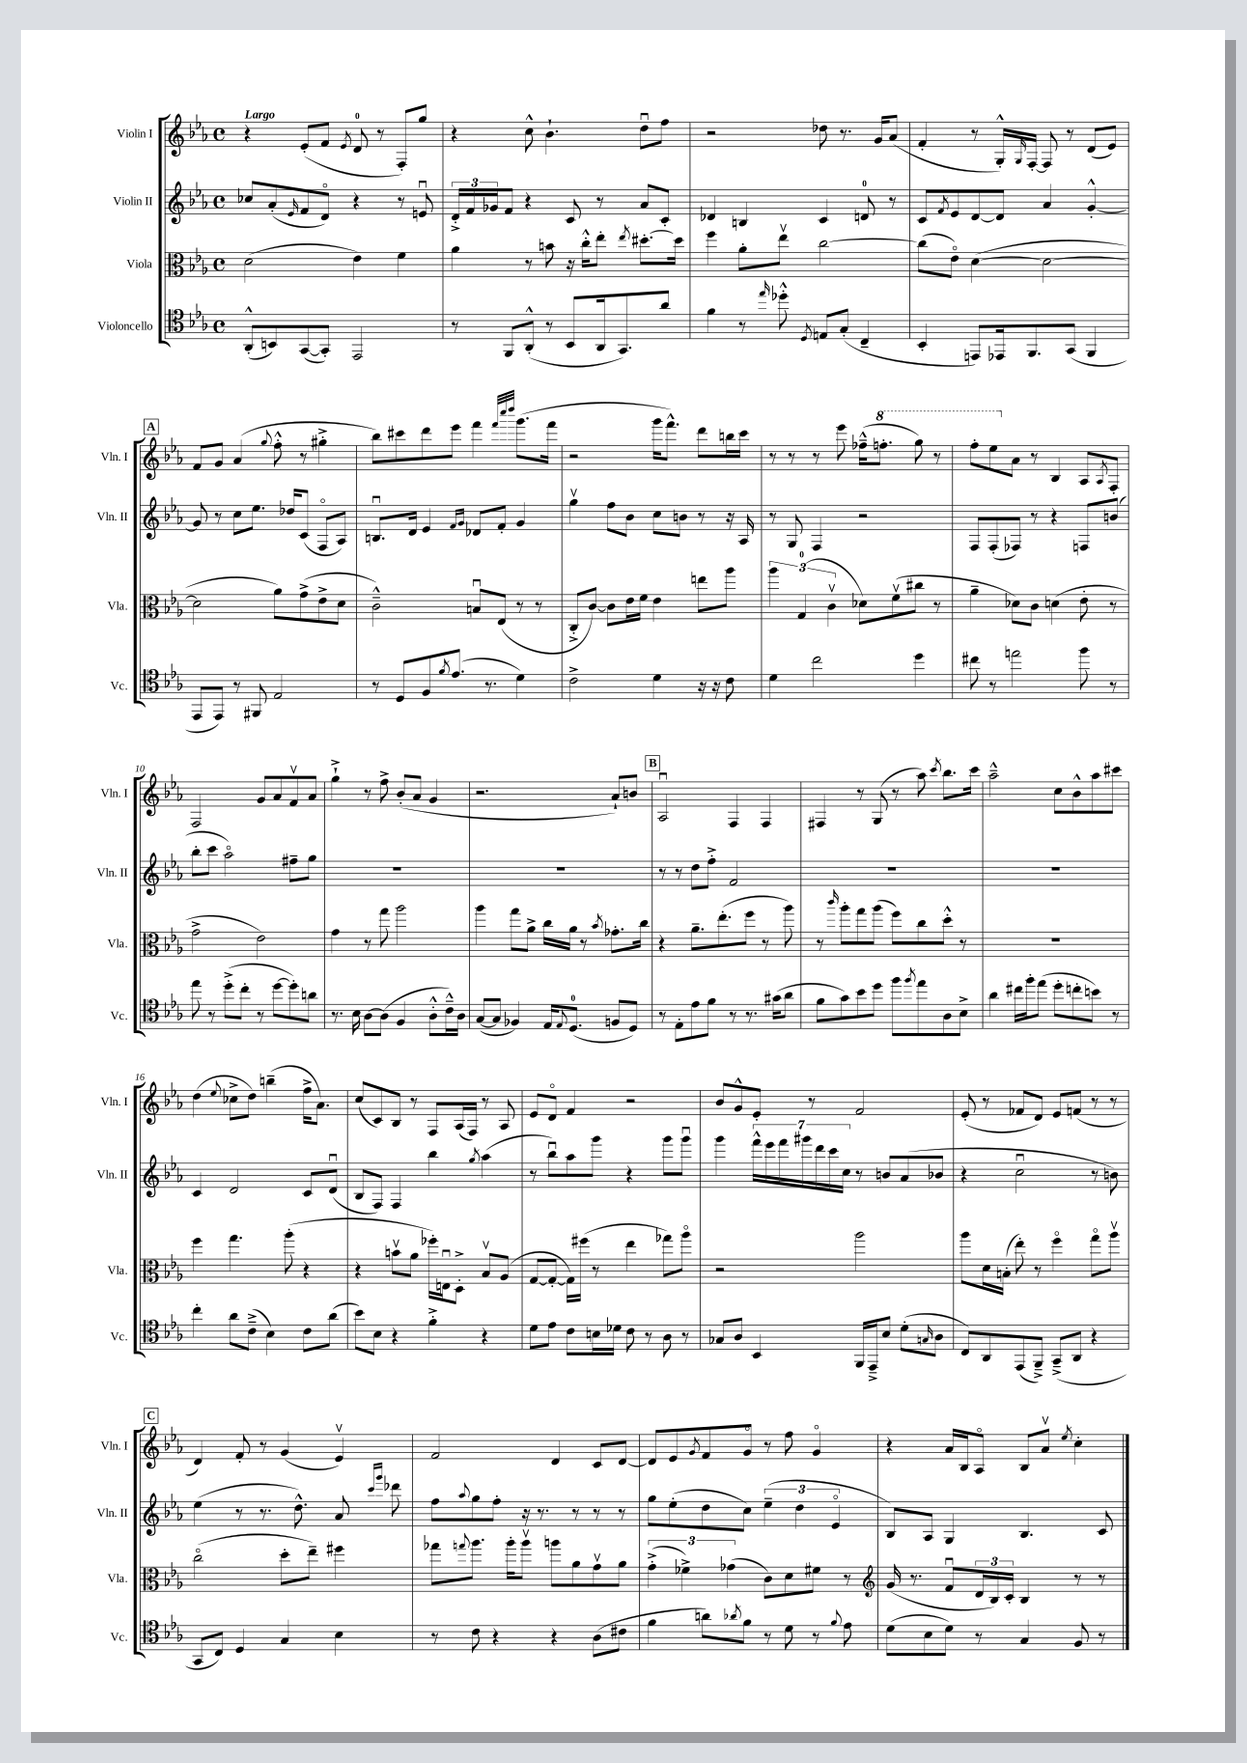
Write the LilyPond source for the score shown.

<<
\new StaffGroup <<
\new Staff = "s0" \with { instrumentName = "Violin I" shortInstrumentName = "Vln. I" } {
    \clef treble \key ees \major \defaultTimeSignature \time 4/4 \tempo "Largo"
    r4 ees'8-.( f'8 \acciaccatura { ees'8 } d'8-0 r8 f8-.) g''8 |
    r4 c''8-^ bes'4.-! d''8\downbow f''8 |
    r2 des''8 r8. g'16 aes'8( |
    f'4-. r8 g16-.-^) \grace { g16 } f16~-. f8 r8 d'8( ees'8) |
    \mark \markup { \box "A" } f'8 g'8 aes'4( \appoggiatura { g''8 } f''8-.-^ r8 gis''4-.-> |
    bes''8) cis'''8 d'''8 ees'''8 f'''4 \grace { f'''32 c''''32 d''''32 } g'''8.( f'''16 |
    r2 g'''16 f'''8.-^) d'''8 b''16 c'''16 |
    r8 r8 r8 ees'''8 fes''16---^( \ottava #1 f'''!8.-. g'''8) r8 |
    f'''8-. ees'''8 \ottava #0 aes'8 r8 bes4 aes8 \acciaccatura { aes8 } f8-. |
    f2 g'8 aes'8 f'8\upbow aes'8 |
    g''4-!-> r8 f''8-> bes'8-.( aes'8 g'4 |
    r2. aes'8-!) b'8 |
    \mark \markup { \box "B" } aes2\downbow f4 f4 |
    fis4 r8 g8( r8 aes''8) \acciaccatura { c'''8 } bes''8. c'''16 |
    aes''2---^ c''8 bes'8-^ aes''8 cis'''8 |
    d''4( \appoggiatura { ees''8 } ces''8-> d''8) b''4--( f''16-> aes'8.) |
    c''8( c'8) bes8 r8 f8 aes16( f16) r8 aes8 |
    ees'8 d'8\flageolet f'4 r2 |
    bes'8 g'8-^ ees'8-. r8 f'2 |
    ees'8-.( r8 fes'8 d'8) ees'8 f'8( r8 r8 |
    \mark \markup { \box "C" } d'4) f'8-. r8 g'4( ees'4\upbow) |
    f'2 d'4 c'8 d'8~ |
    d'8 ees'8 \acciaccatura { g'8 } f'8 g'8\flageolet r8 f''8 g'4\flageolet |
    r4 aes'16 bes16 aes8\flageolet bes8 aes'8\upbow \acciaccatura { ees''8 } c''4-. \bar "|." |
}
\new Staff = "s1" \with { instrumentName = "Violin II" shortInstrumentName = "Vln. II" } {
    \clef treble \key ees \major \defaultTimeSignature \time 4/4
    ces''8 aes'8-.( \grace { ees'16 } f'8 d'8\flageolet) r4 r8 e'8\downbow |
    \tuplet 3/2 { d'16-.-> f'16 ges'16 } f'8 r4 c'8 r8 aes'8 c'8-. |
    des'4 b4 c'4 d'8-0 r8 |
    c'8 \acciaccatura { f'8 } ees'8 d'8~ d'8 aes'4 g'4~-.-^ |
    \mark \markup { \box "A" } g'8 r8 c''8 ees''8. des''16 c'8( f8\flageolet aes8) |
    b8.\downbow d'16 ees'4 \grace { f'16 g'16 } des'8 f'8-. g'4 |
    g''4\upbow f''8 bes'8 c''8 b'8 r8 r16 aes16 |
    r8 g8 f4 r2 |
    f8 f8-.( fes8) r8 r4 f8 b'8( |
    bes''8-. c'''8 aes''2\flageolet) fis''8-- g''8 |
    R1 |
    R1 |
    \mark \markup { \box "B" } r8 r8 d''8 f''8-.-> f'2 |
    R1 |
    R1 |
    c'4 d'2 c'8 d'8\downbow( |
    bes8 f8) f4 bes''4 \acciaccatura { g''8 } aes''4( |
    r8 bes''8\downbow) aes''8 g'''8 r4 g'''8 g'''8\downbow |
    g'''4 \tuplet 7/4 { f'''16-^ ees'''16 f'''16 gis'''16 d'''16 c'''16 c''16 } r8 b'8 aes'8( bes'8 |
    r4 c''2\downbow r8 b'8) |
    \mark \markup { \box "C" } ees''4( r8 r8. d''8.-^) aes'8 \grace { c'''16 g'''16 } des'''8 |
    f''8 \appoggiatura { aes''8 } g''8 f''8-. r16 r8. r8 r8 r8 |
    g''8 ees''8-.( d''8 c''8) \tuplet 3/2 { ees''4--( d''4 ees'4\flageolet } |
    bes8) aes8 g4 bes4. c'8 \bar "|." |
}
\new Staff = "s2" \with { instrumentName = "Viola" shortInstrumentName = "Vla." } {
    \clef alto \key ees \major \defaultTimeSignature \time 4/4
    d'2( ees'4) f'4 |
    aes'4 r8 b'8 r16 c''16-.-^ ees''8-. \acciaccatura { ees''8 } dis''8.~-. dis''16 |
    f''4 aes'8-. ees''8\upbow c''2~ |
    c''8( ees'8\flageolet) d'4~( d'2~ |
    \mark \markup { \box "A" } d'2 aes'8) g'8->( ees'8-> d'8 |
    c'2---^) b8\downbow ees8( r8 r8 |
    c8-.-> c'8~) c'8 ees'16 f'16 ees'4 e''8 aes''8 |
    \tuplet 3/2 { aes''4 g4-0( c'4\upbow } des'8) f'8\upbow( cis''8 r8 |
    aes'4-- des'8) c'8 d'4( ees'8-. r8 |
    g'2-> ees'2) |
    g'4 r8 g''8 aes''2 |
    aes''4 g''8 aes'8-> c''16 aes'16 r8 \acciaccatura { bes'8 } ges'8.-. c''16 |
    \mark \markup { \box "B" } r4 aes'8.-- ees''8.-.( f''8 r8 aes''8) |
    r8 \grace { c'''16 } aes''8-. g''8 aes''8( f''8) c''8 d''8-.-^ r8 |
    R1 |
    f''4 g''4. aes''8-.( r4 |
    r4 b'8\upbow aes'8 fes''16-.) e16\downbow d8-.-> bes8\upbow aes8( |
    g8~ g8~-. g16) fis''16( r8 ees''4 ges''8) aes''8\flageolet |
    r2 aes''2 |
    aes''8 d'16 b16-.( ees''8-.) r8 f''4\flageolet g''8\flageolet aes''8\upbow |
    \mark \markup { \box "C" } c''2\flageolet( d''8-. ees''8--) fis''4 |
    ges''8 \appoggiatura { g''8 } aes''8. aes''16-. aes''8\upbow a''8 aes'8 g'8\upbow aes'8 |
    \tuplet 3/2 { g'4-.->( fes'4->) ges'4( } c'8) d'8 fis'8 r8 |
    \clef treble g'16( r8. f'8\downbow \tuplet 3/2 { d'16 bes16) c'16-. } bes4 r8 r8 \bar "|." |
}
\new Staff = "s3" \with { instrumentName = "Violoncello" shortInstrumentName = "Vc." } {
    \clef tenor \key ees \major \defaultTimeSignature \time 4/4
    aes,8-.-^( b,8) g,8~( g,8-.) ees,2 |
    r8 f,8 aes,8-.-^( r8 bes,8 aes,16 g,8.) aes'8 |
    f'4 r8 \grace { ees''16 } des''8-.-^ \acciaccatura { d8 } e8 g8-.( c4-- |
    bes,4-. e,8) ees,16 f,8. g,8( f,4 |
    \mark \markup { \box "A" } ees,8 ees,8) r8 fis,8 ees2 |
    r8 d8 f8 \acciaccatura { f'8 } ees'8.( r8. d'4) |
    c'2-> d'4 r16 r16 c'8 |
    d'4 c''2 d''4 |
    cis''8 r8 e''2 f''8 r8 |
    ees''8 r8 d''8-.->( c''8-. r8 d''8~ d''8-.) a'8 |
    r8. bes16 aes8~ aes8( f4 aes8-.-^ c'16---^) aes16 |
    g8~( g8 fes4) ees16 \appoggiatura { ees8 } d8.-0( f8 d8) |
    \mark \markup { \box "B" } r8 ees8-. ees'8 f'8 r8 r8. gis'16( aes'8 |
    f'8 g'8) bes'8 d''8 f''8 \acciaccatura { f''8 } ees''8 aes8 bes8-> |
    aes'4 cis''16 f''16-. ees''8( d''8-. c''8-. b'8) r8 |
    c''4-. aes'8 c'8--->( bes4) c'8 aes'8( |
    bes'8) bes8 r4 f'4-.-> r4 |
    d'8 ees'8 c'8 b16 des'16 c'8 r8 aes8 r8 |
    ges8 aes8 bes,4 f,16 ees,16---> bes8 d'8-.( \grace { g16 } aes8 |
    c8) aes,8 ees,8( f,8--->) g,8--->( aes,8 r4 |
    \mark \markup { \box "C" } g,8 c8) d4 g4 bes4 |
    r8 c'8 r4 r4 aes8( cis'8 |
    f'4 a'8) \acciaccatura { aes'8 } f'8 r8 d'8 r8 \appoggiatura { f'8 } ees'8 |
    d'8( bes8 d'8) r8 g4 f8 r8 \bar "|." |
}
>>
>>
